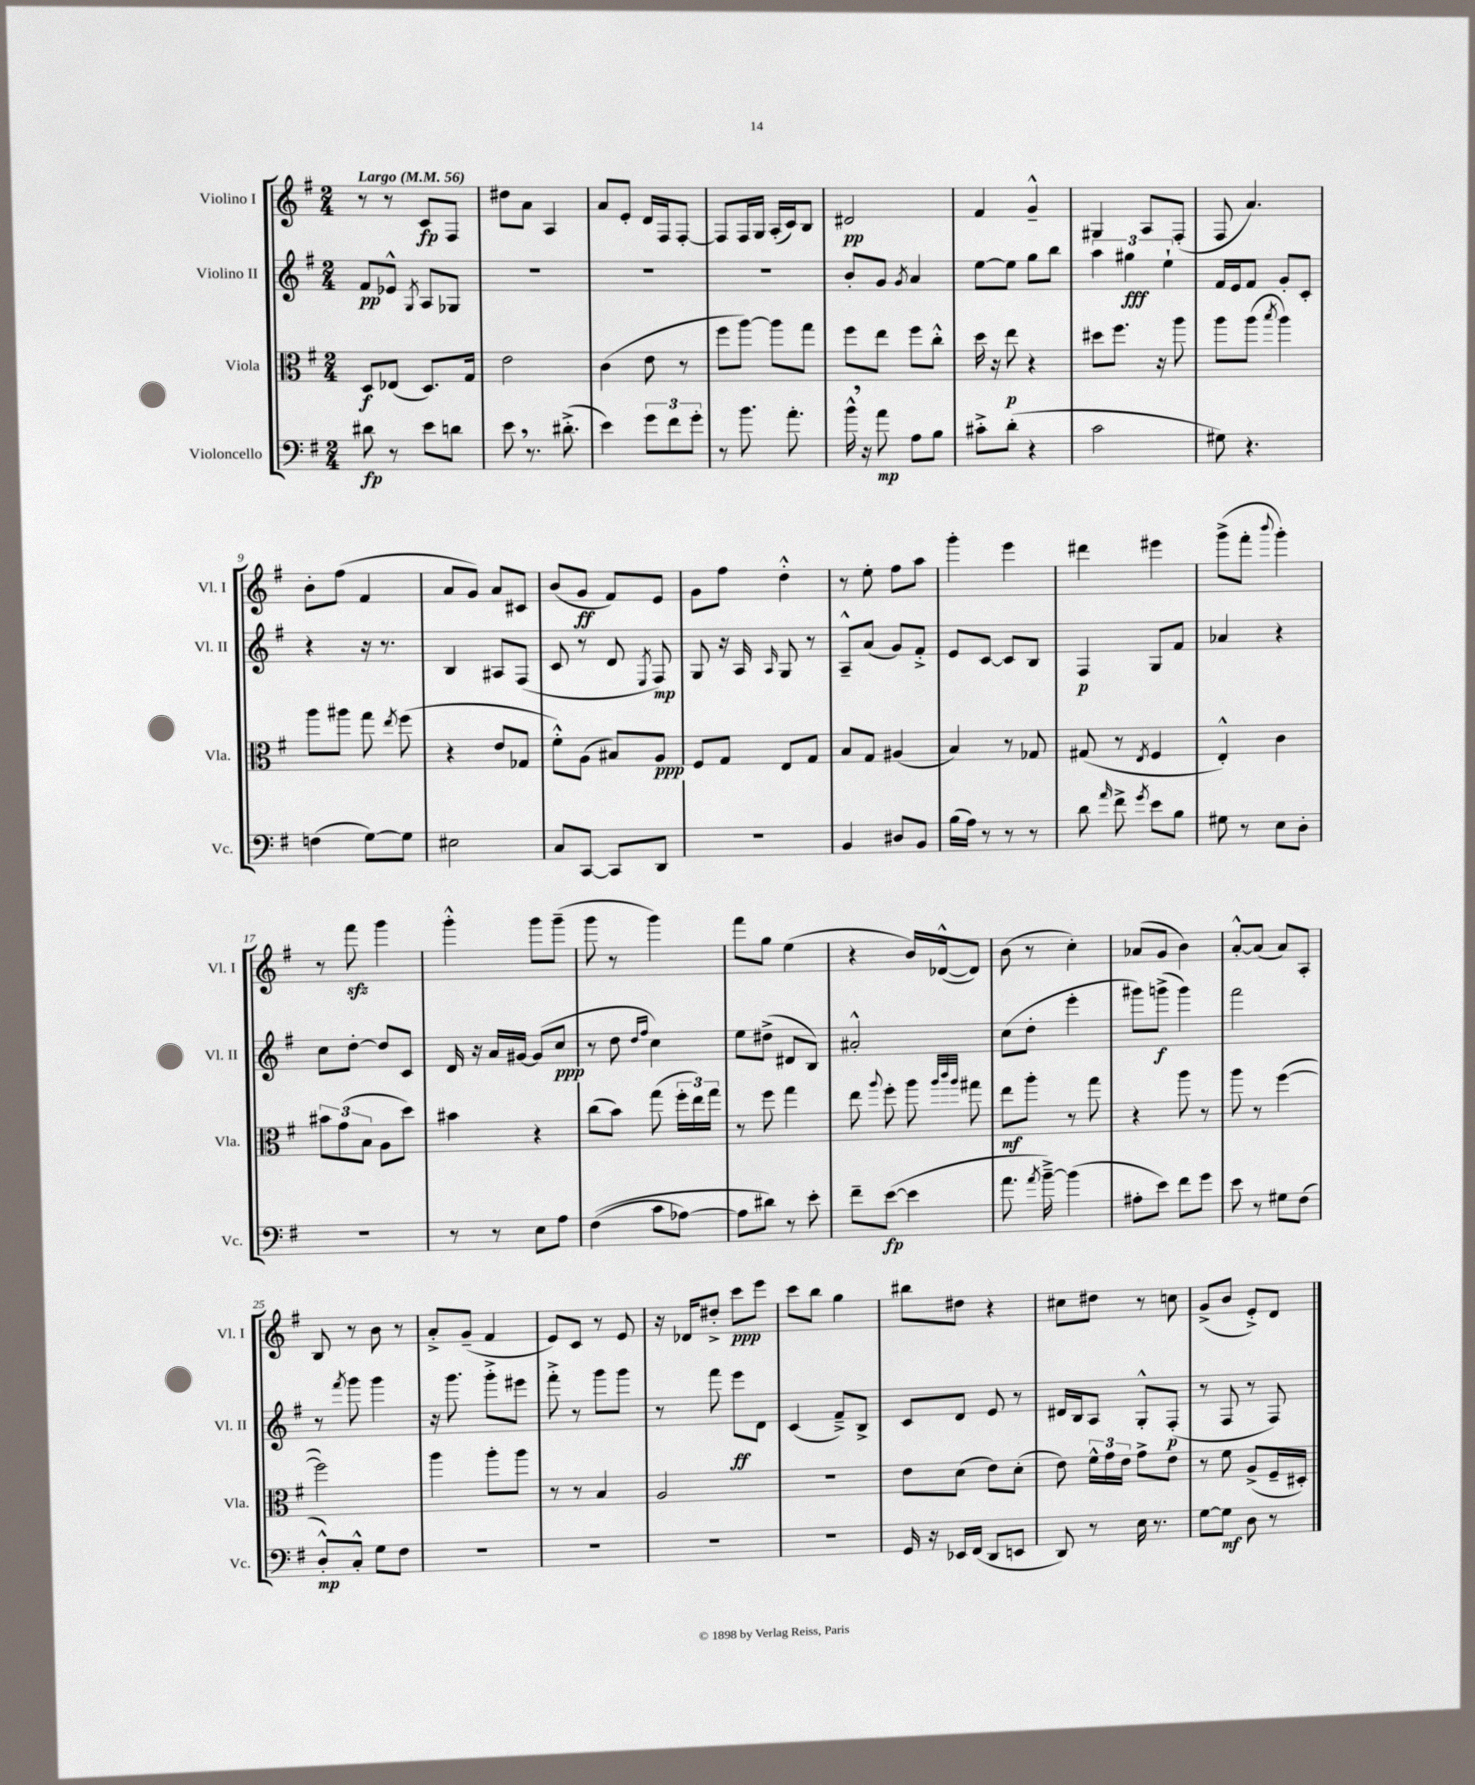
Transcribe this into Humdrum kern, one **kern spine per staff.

**kern	**kern	**kern	**kern
*staff4	*staff3	*staff2	*staff1
*clefF4	*clefC3	*clefG2	*clefG2
*k[f#]	*k[f#]	*k[f#]	*k[f#]
*M2/4	*M2/4	*M2/4	*M2/4
*MM56	*MM56	*MM56	*MM56
8d#	8D	8f#	8r
8r	(8E-	8e-^^	8r
.	.	8qG	.
8e	8.D)	8A	8c
8d	.	8G-	8F#
.	16G	.	.
=	=	=	=
8e	2e	2r	8dd#
8.r	.	.	8a
.	.	.	4A
(8.d#'^	.	.	.
=	=	=	=
4e)	(4c	2r	8a
.	.	.	8e'
12g	8e	.	16d
.	.	.	16F#
12f#	.	.	.
.	8r	.	[8F#'
12g'	.	.	.
=	=	=	=
8r	8ff#	2r	8F#]
8.b	[8aa)	.	16F#
.	.	.	16G
.	8aa]	.	(16A'
8.a'	.	.	16c)
.	8gg	.	8B
=	=	=	=
16b^^	8ff#	8b'	2d#
16r	.	.	.
8a	8ee	8g	.
.	.	8qg	.
8A	8ff#	4a	.
8B	8cc'^^	.	.
=	=	=	=
8c#'^	16dd	[8ee	4f#
.	16r	.	.
(8d'	8ee	8ee]	.
4r	4r	8gg	4g~^^
.	.	8bb	.
=	=	=	=
2c	8dd#	6aa	4G#
.	8.ff#	.	.
.	.	6gg#	.
.	.	.	8A
.	16r	.	.
.	.	6ee`	.
.	8aa	.	(8F#'
=	=	=	=
8G#)	8aa	16f#	8F#
.	.	16e	.
4.r	(8aa	8f#	4.a)
.	8qbb	.	.
.	4aa)	8g'	.
.	.	8c'	.
=	=	=	=
(4F	8aa	4r	8b'
.	8aa#	.	(8ff#
[8G)	8gg	16r	4f#
.	.	8.r	.
.	8qee	.	.
8G]	(8ff#	.	.
=	=	=	=
2E#	4r	4B	8a
.	.	.	8g)
.	8e	8A#	8a
.	8G-	(8F#	8c#
=	=	=	=
8C	8f#'^^)	8c	(8b
[8CC	(8A	8r	8g
8CC]	8B#)	8d	8f#)
.	.	8qE	.
8DD	8A	8F#)	8e
=	=	=	=
2r	8F#	8G	8g
.	8G	16r	8ff#
.	.	16A	.
.	.	16qqA	.
.	8E	8G	4dd'^^
.	8G	8r	.
=	=	=	=
4BB	8B	8A~^^	8r
.	8G	(8a	8ee'
8D#	(4A#	8g)	8ff#
8BB	.	8f#'^	8aa
=	=	=	=
(16B	4B)	8e	4ggg'
16A)	.	.	.
8r	.	[8c	.
8r	8r	8c]	4eee
8r	8G-	8B	.
=	=	=	=
8d	(8G#	4F#	4ddd#
16qqa	.	.	.
8f#^	8r	.	.
8qg	8qE	.	.
8e	4F#	8G	4eee#
8B	.	8f#	.
=	=	=	=
8G#	4E'^^)	4a-	(8ggg^
8r	.	.	8fff#'
.	.	.	8qqbbb
8E	4c	4r	4ggg')
8D'	.	.	.
=	=	=	=
2r	12b#	8cc	8r
.	(12g	.	.
.	.	[8dd'	8fff#
.	12B	.	.
.	8A	8dd]	4ggg
.	8dd)	8c	.
=	=	=	=
8r	4b#	16d	4ggg'^^
.	.	16r	.
8r	.	16a	.
.	.	[16g#	.
8E	4r	(8g#]	8ggg
8A	.	8cc	(8ggg~
=	=	=	=
&((4F#	(8cc	8r	8ggg
.	8b)	8dd	8r
.	.	16qqdd	.
.	.	16qqff#	.
8c	(8gg	4cc)	4ggg)
[8A-)	24ff#'	.	.
.	24ee)	.	.
.	24gg	.	.
=	=	=	=
8A-]	8r	8ee	8fff#
8d#&)	8ff#	(8dd#^	8gg
8r	4gg	8d#	(4ee
8e'	.	8B)	.
=	=	=	=
8f#~	8ee	2a#'^^	4r
.	8qqaa	.	.
([8e	8ff#'	.	.
4e]	8aa	.	16b)
.	.	.	([16d-^^
.	32qqaa	.	.
.	32qqccc	.	.
.	32qqaa	.	.
.	8gg#	.	8d-])
=	=	=	=
8.a	8ee	(8cc	(8b
.	8aa'	8dd'	8r
8qa	.	.	.
[16b~^)	.	.	.
(4b]	8r	4eee'	4cc')
.	8gg	.	.
=	=	=	=
8A#'	4r	8ggg#)	(8a-
8e)	.	(8ggg^	8g
8f#	8aa	4ggg)	4b)
8g	8r	.	.
=	=	=	=
8e	8aa	2fff#	[8a'^^
8r	8r	.	(8a]
8G#	([4ff#	.	8a)
(8F#	.	.	8A'
=	=	=	=
8D'^^)	2ff#])	8r	8B
.	.	8qfff#	.
8C'^^	.	8ggg	8r
8G	.	4ggg	8b
8F#	.	.	8r
=	=	=	=
2r	4aa	16r	8a'^
.	.	8.ggg	.
.	.	.	(8g~
.	8aa'	8ggg'^	4f#
.	8aa	8eee#	.
=	=	=	=
2r	8r	8fff#'^	8e)
.	8r	8r	8c
.	4B	8ggg	8r
.	.	8ggg	8e
=	=	=	=
2r	2A	8r	16r
.	.	.	16d-
.	.	8fff#	8dd#'^
.	.	8eee	8ccc
.	.	8d	8eee
=	=	=	=
2r	2r	(4c	8ccc
.	.	.	8bb
.	.	8f#~^)	4gg
.	.	8B^	.
=	=	=	=
16GG	8e	8c	8bb#
16r	.	.	.
16EE-	(8d	8d	8dd#
(16FF#	.	.	.
8DD	8e)	8e	4r
8EE	(8d'	8r	.
=	=	=	=
8DD)	8e)	16d#	8cc#
.	.	16B	.
8r	24f#^^	8A	8dd#
.	24g	.	.
.	24e	.	.
16E	8g^	8G'^^	8r
8.r	.	.	.
.	8e	(8F#'	8cc
=	=	=	=
[8G	8r	8r	(8g^
8G]	8f#	8F#	8b
8D	(8A^	8r	8e'^)
8r	16F#~	8F#)	8d
.	16D#')	.	.
==	==	==	==
*-	*-	*-	*-
